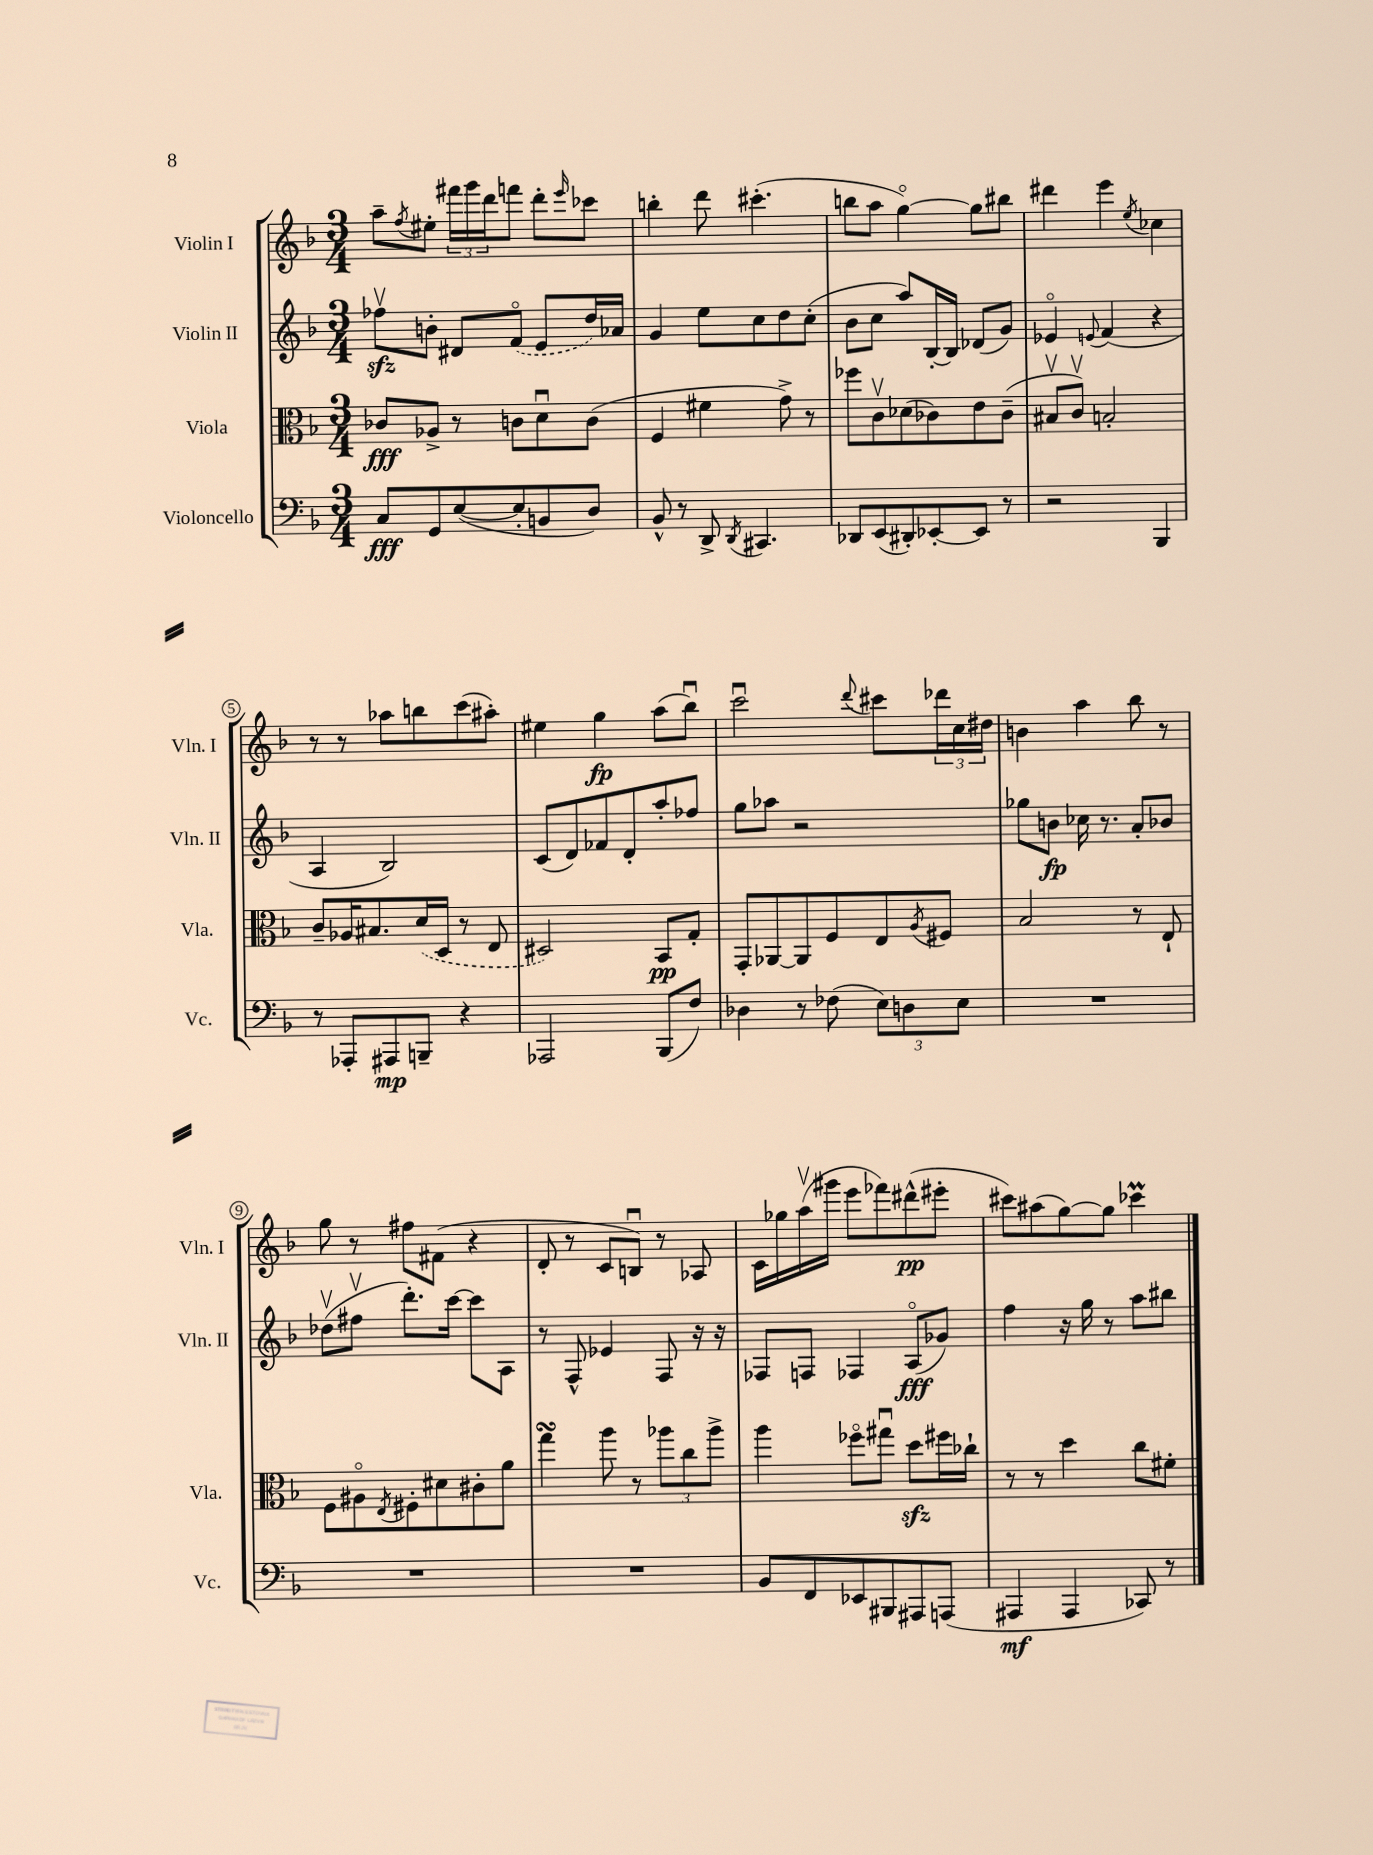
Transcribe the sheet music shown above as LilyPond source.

<<
\new StaffGroup <<
\new Staff = "s0" \with { instrumentName = "Violin I" shortInstrumentName = "Vln. I" } {
    \clef treble \key f \major \numericTimeSignature \time 3/4
    a''8-- \acciaccatura { f''8 } eis''8-. \tuplet 3/2 { fis'''16 g'''16 d'''16 } f'''8 d'''8-. \grace { e'''16 } ces'''8 |
    b''4-. d'''8 cis'''4.-.( |
    b''8 a''8 g''4~\flageolet) g''8 bis''8 |
    dis'''4 e'''4 \acciaccatura { e''8 } ces''4 |
    r8 r8 aes''8 b''8 c'''8( ais''8-.) |
    eis''4 g''4\fp a''8( bes''8\downbow) |
    c'''2\downbow \appoggiatura { d'''8 } cis'''8 \tuplet 3/2 { des'''16 c''16 dis''16 } |
    b'4 a''4 bes''8 r8 |
    g''8 r8 fis''8 fis'8( r4 |
    d'8-. r8 c'8 b8\downbow) r8 aes8 |
    c'16 ges''16 a''16\upbow( gis'''16 e'''8 fes'''8) dis'''8-^\pp( eis'''8-. |
    cis'''8) ais''8( g''8~) g''8 ces'''4\prall \bar "|." |
}
\new Staff = "s1" \with { instrumentName = "Violin II" shortInstrumentName = "Vln. II" } {
    \clef treble \key f \major \numericTimeSignature \time 3/4
    fes''8\upbow\sfz b'8-. dis'8 \once \slurDashed f'8\flageolet( e'8 d''16) aes'16 |
    g'4 e''8 c''8 d''8 c''8-.( |
    bes'8 c''8 a''8) bes16~-. bes16 des'8( g'8) |
    ees'4\flageolet \appoggiatura { e'8 } f'4( r4 |
    a4 bes2) |
    c'8( d'8) fes'8 d'8-. a''8-. fes''8 |
    g''8 aes''8 r2 |
    ges''8 b'8\fp ces''16 r8. a'8-. bes'8 |
    des''8\upbow( fis''8\upbow d'''8.-.) c'''16~ c'''8 a8 |
    r8 f8-^ ees'4 f8 r16 r16 |
    fes8 f8 fes4 a8\flageolet\fff( ges'8) |
    f''4 r16 g''16 r8 a''8 bis''8 \bar "|." |
}
\new Staff = "s2" \with { instrumentName = "Viola" shortInstrumentName = "Vla." } {
    \clef alto \key f \major \numericTimeSignature \time 3/4
    ces'8\fff aes8-> r8 c'8 d'8\downbow c'8( |
    f4 fis'4 g'8->) r8 |
    fes''8 c'8\upbow des'8( ces'8) e'8 ces'8--( |
    bis8\upbow c'8\upbow) b2-. |
    c'8-- aes16 bis8. \once \slurDashed d'16( d16 r8 e8 |
    dis2) bes,8\pp g8-. |
    g,8-. aes,8~ aes,8 f8 e8 \acciaccatura { a8 } fis8 |
    bes2 r8 e8-! |
    f8 ais8\flageolet \acciaccatura { e8 } fis8-. dis'8 cis'8-. a'8 |
    g''4\turn a''8 r8 \tuplet 3/2 { aes''8 c''8 aes''8-> } |
    a''4 fes''8\flageolet gis''8\downbow d''8\sfz fis''16 ces''16-! |
    r8 r8 d''4 c''8 fis'8-. \bar "|." |
}
\new Staff = "s3" \with { instrumentName = "Violoncello" shortInstrumentName = "Vc." } {
    \clef bass \key f \major \numericTimeSignature \time 3/4
    c8\fff g,8 e8~( e8-. b,8 d8) |
    bes,8-^ r8 d,8-> \acciaccatura { d,8 } cis,4. |
    des,8 e,8( dis,8-.) ees,8~-. ees,8 r8 |
    r2 bes,,4 |
    r8 aes,,8-. ais,,8\mp b,,8-- r4 |
    aes,,2 bes,,8( f8) |
    des4 r8 fes8( \tuplet 3/2 { e8) d8 e8 } |
    R2. |
    R2. |
    R2. |
    bes,8 f,8 ees,8 bis,,8 ais,,8 a,,8( |
    ais,,4\mf ais,,4 ces,8) r8 \bar "|." |
}
>>
>>
\layout { \context { \Score \override BarNumber.stencil = #(make-stencil-circler 0.1 0.3 ly:text-interface::print) } }
